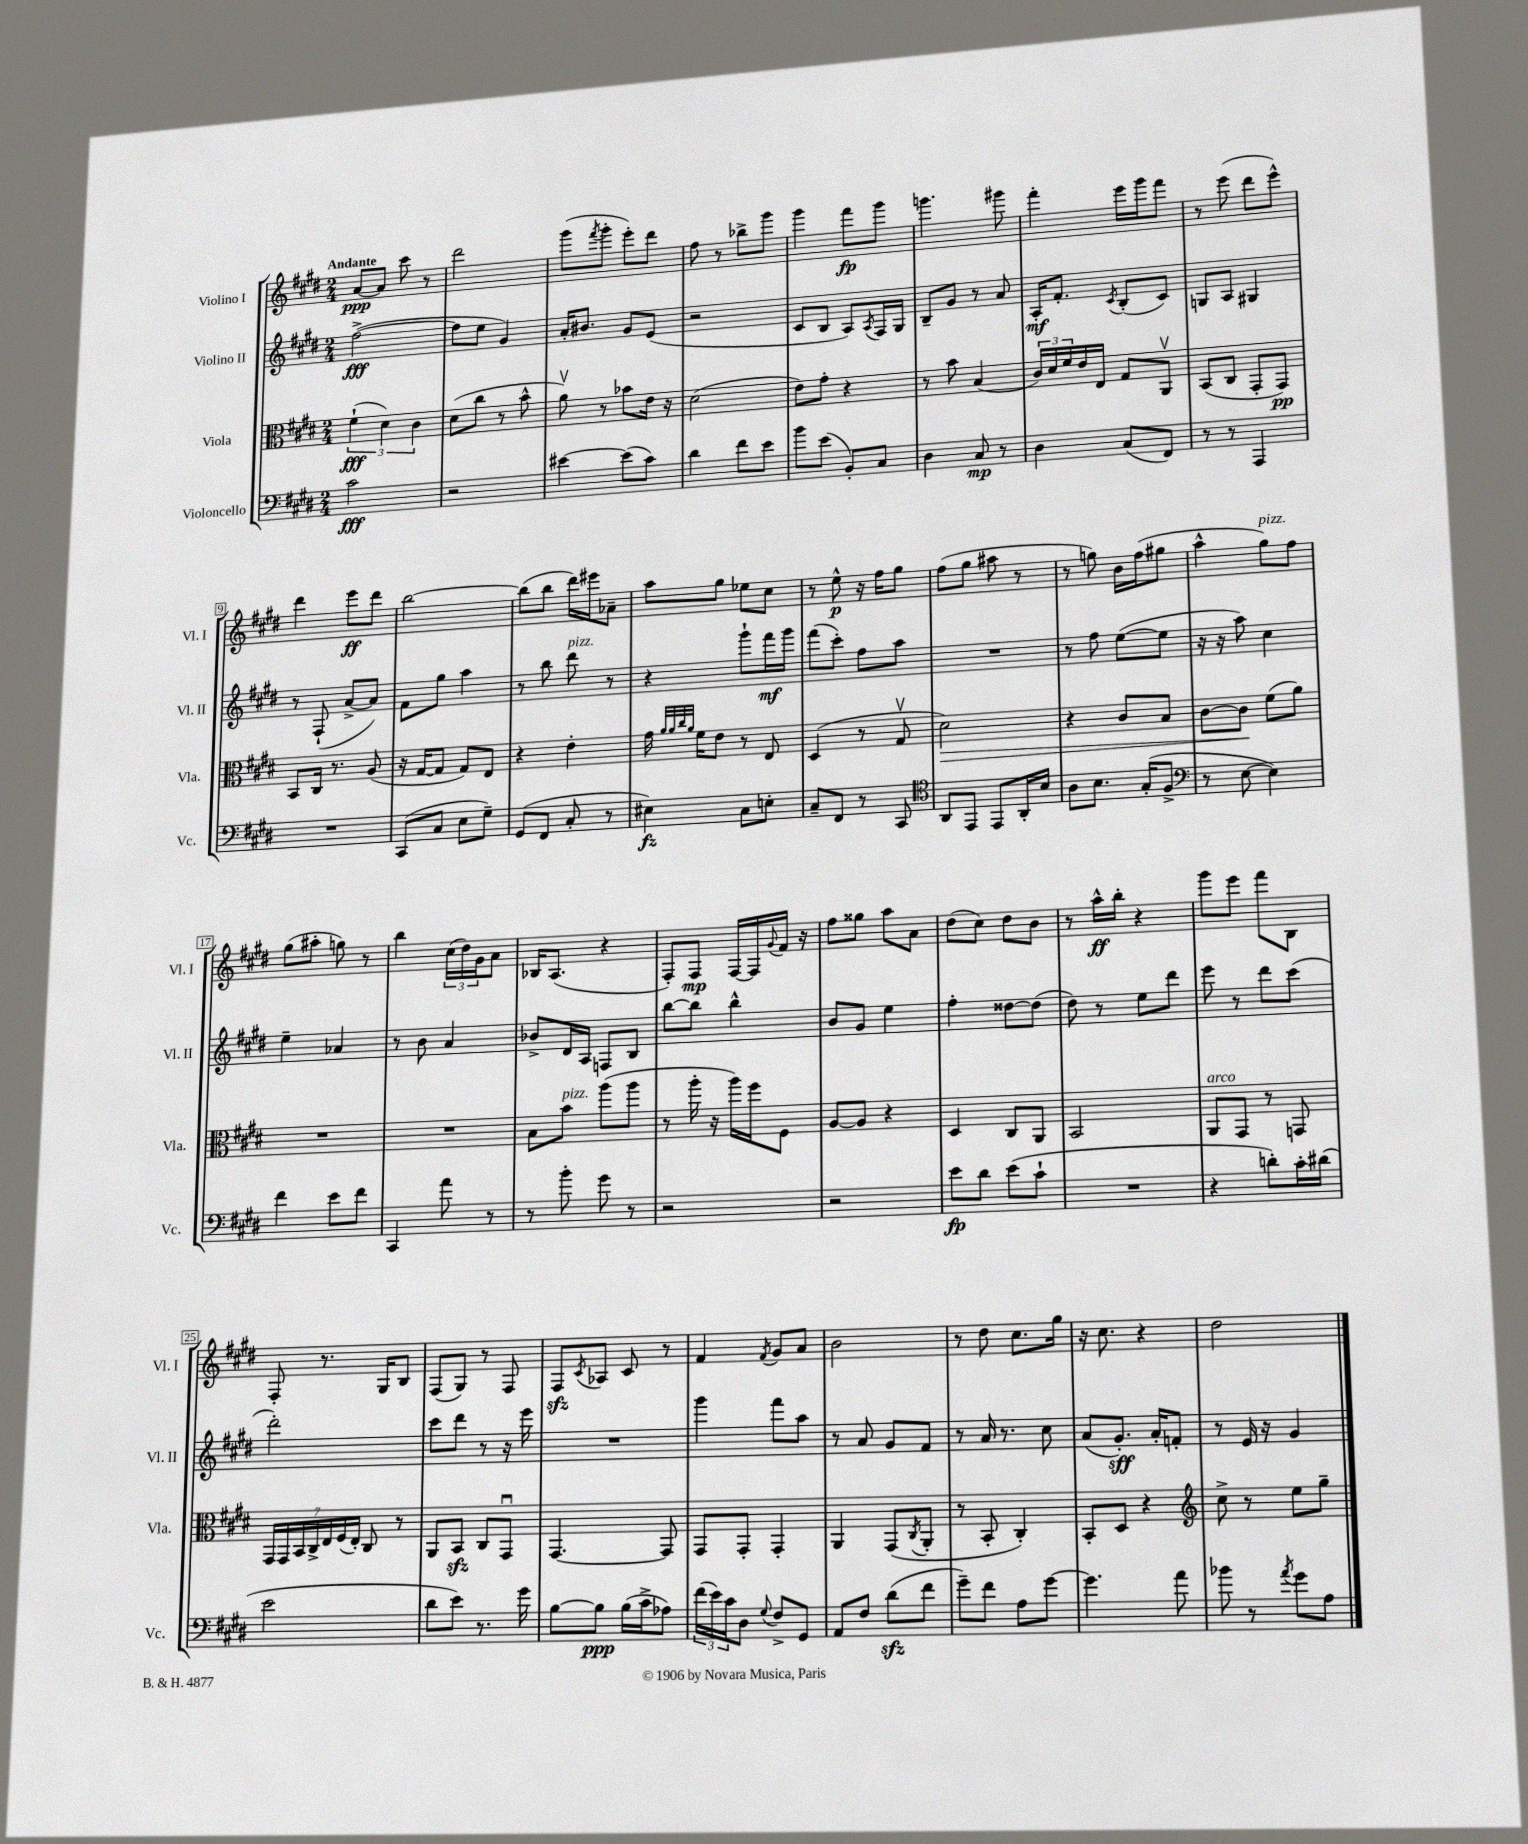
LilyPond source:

<<
\new StaffGroup <<
\new Staff = "s0" \with { instrumentName = "Violino I" shortInstrumentName = "Vl. I" } {
    \clef treble \key e \major \numericTimeSignature \time 2/4 \tempo "Andante"
    a'8~\ppp a'8 cis'''8 r8 |
    dis'''2 |
    gis'''8( \acciaccatura { fis'''8 } gis'''8-. e'''8-.) dis'''8 |
    fis''8 r8 bes''8-> gis'''8 |
    gis'''4 fis'''8\fp gis'''8 |
    g'''4. gis'''8 |
    fis'''4-. e'''16 gis'''16 fis'''8 |
    r8 e'''8( dis'''8 e'''8-^) |
    dis'''4 e'''8\ff dis'''8 |
    b''2~ |
    b''8( b''8 dis'''16) eis'''16 aes'8-- |
    a''8 gis''8 ees''8 cis''8 |
    r8 e''8-^\p r16 fis''16 gis''8 |
    fis''8( gis''8 ais''8 r8 |
    r8 g''8) b'16 fis''16( gis''8 |
    a''4-^ gis''8^\markup { \italic "pizz." }) fis''8 |
    gis''8( ais''8-. g''8) r8 |
    b''4 \tuplet 3/2 { cis''16( dis''16) gis'16 } a'8 |
    bes16 a8.( r4 |
    fis8-.) fis8\mp fis16~ fis16 \appoggiatura { gis'8 } fis'16 r16 |
    fis''8 gisis''8 a''8 a'8 |
    dis''8( cis''8) dis''8 b'8 |
    r8 a''16-^\ff b''16-. r4 |
    gis'''8 e'''8 fis'''8 b8 |
    fis8-. r8. gis16 b8 |
    fis8( gis8) r8 fis8 |
    fis8\sfz \acciaccatura { cis'8 } aes8 cis'8 r8 |
    fis'4 \acciaccatura { fis'8 } gis'8 a'8 |
    b'2 |
    r8 dis''8 cis''8. gis''16 |
    r16 cis''8. r4 |
    dis''2 \bar "|." |
}
\new Staff = "s1" \with { instrumentName = "Violino II" shortInstrumentName = "Vl. II" } {
    \clef treble \key e \major \numericTimeSignature \time 2/4
    fis''2~->\fff( |
    fis''8 e''8 gis'4) |
    a'16-. bis'8. gis'8 e'8( |
    r2 |
    cis'8 b8 a8) \acciaccatura { a8 } fis16 gis16 |
    b8-- gis'8 r8 a'8 |
    a16-.\mf fis'8.-. \acciaccatura { cis'8 } b8-.( cis'8) |
    g8 a8 gis4 |
    r8 fis8-!( a'8~-> a'8) |
    fis'8 gis''8 a''4 |
    r8 b''8 dis'''8^\markup { \italic "pizz." } r8 |
    r4 gis'''8-! fis'''16\mf gis'''16 |
    fis'''8( cis'''8-.) fis''8 a''8 |
    R2 |
    r8 fis''8 e''8~( e''8 |
    r16 r16 a''8) cis''4 |
    e''4-- aes'4 |
    r8 b'8 a'4 |
    bes'8-> dis'16 a16 f8 b8 |
    b''8~ b''8 b''4-^ |
    b'8 gis'8 e''4 |
    fis''4-. disis''8~ disis''8( |
    dis''8) r8 e''8 dis'''8 |
    e'''8 r8 dis'''8 cis'''8( |
    dis'''2-.) |
    cis'''8 dis'''8 r8 r16 e'''16 |
    R2 |
    gis'''4 fis'''8 a''8 |
    r8 a'8 gis'8 fis'8 |
    r8 a'16 r8. cis''8 |
    a'8( gis'8.-.\sff) a'16-. f'8-. |
    r8 e'16 r16 gis'4 \bar "|." |
}
\new Staff = "s2" \with { instrumentName = "Viola" shortInstrumentName = "Vla." } {
    \clef alto \key e \major \numericTimeSignature \time 2/4
    \tuplet 3/2 { fis'4-!\fff( dis'4) cis'4 } |
    dis'8( cis''8 r8 b'8-^ |
    a'8\upbow) r8 bes'8 e'16 r16 |
    dis'2( |
    e'8) gis'8-. r4 |
    r8 b'8 b4( |
    \tuplet 3/2 { cis'16) dis'16 fis'16 } e'16 e16 gis8 a,8\upbow |
    b,8( cis8 gis,8-. gis,8\pp) |
    b,8 cis16 r8. a8( |
    r16 gis16~ gis8 gis8) e8 |
    r4 e'4-. |
    gis'16 \grace { a'32 a'32 cis''32 a'32 } fis'16 e'8 r8 e8 |
    dis4( r8 gis8\upbow |
    dis'2\>) |
    r4 cis'8 b8 |
    cis'8~ cis'8\! fis'8( a'8) |
    R2 |
    R2 |
    b8 b'8^\markup { \italic "pizz." } a''8( a''8 |
    r8 a''16-. r16 a''16) fis''16 fis8 |
    a8~ a8 r4 |
    dis4 cis8 a,8 |
    b,2 |
    a,8^\markup { \italic "arco" } gis,8 r8 g,8 |
    \tuplet 7/4 { gis,16 gis,16 b,16 cis16-> e16 fis16( e16-.) } cis8 r8 |
    a,8 b,8\sfz cis8 gis,8\downbow |
    gis,4.~ gis,8 |
    gis,8 gis,8-. gis,4-. |
    a,4 gis,8( \acciaccatura { cis8 } a,8-. |
    r8 b,8-. cis4-.) |
    b,8-. dis8 r4 |
    \clef treble cis''8-> r8 e''8 gis''8-- \bar "|." |
}
\new Staff = "s3" \with { instrumentName = "Violoncello" shortInstrumentName = "Vc." } {
    \clef bass \key e \major \numericTimeSignature \time 2/4
    cis'2\fff |
    r2 |
    eis'4~ eis'8( cis'8) |
    dis'4 fis'8 e'8 |
    b'8 e'8( b,8-.) cis8 |
    dis4 cis8\mp r8 |
    dis4 cis8( fis,8) |
    r8 r8 a,,4 |
    R2 |
    cis,8( cis8 e8 gis8--) |
    gis,8( fis,8 cis8-. r8 |
    eis4\fz) cis8 e8-. |
    cis8-- fis,8 r8 cis,8 |
    \clef tenor a,8 e,8 e,8 a,16-. b16 |
    a8 b8. gis16-.( fis8-> |
    \clef bass r8 e8~ e4) |
    fis'4 e'8 fis'8 |
    cis,4 a'8 r8 |
    r8 b'8-. gis'8 r8 |
    r2 |
    r2 |
    e'8\fp dis'8 e'8( cis'8-! |
    R2 |
    r4 d'8-.) cis'16-. dis'16( |
    e'2 |
    dis'8 e'8) r8. gis'16 |
    b8~ b8\ppp b16( cis'16-> aes8) |
    \tuplet 3/2 { fis'16( e'16) cis'16 } dis8 \appoggiatura { gis8 } fis8-> gis,8 |
    a,8 fis8 dis'8\sfz( fis'8 |
    gis'8--) fis'8 a8 gis'8~ |
    gis'4. a'8 |
    bes'8 r8 \acciaccatura { a'8 } gis'8 a8 \bar "|." |
}
>>
>>
\layout { \context { \Score \override BarNumber.stencil = #(make-stencil-boxer 0.1 0.3 ly:text-interface::print) } }
